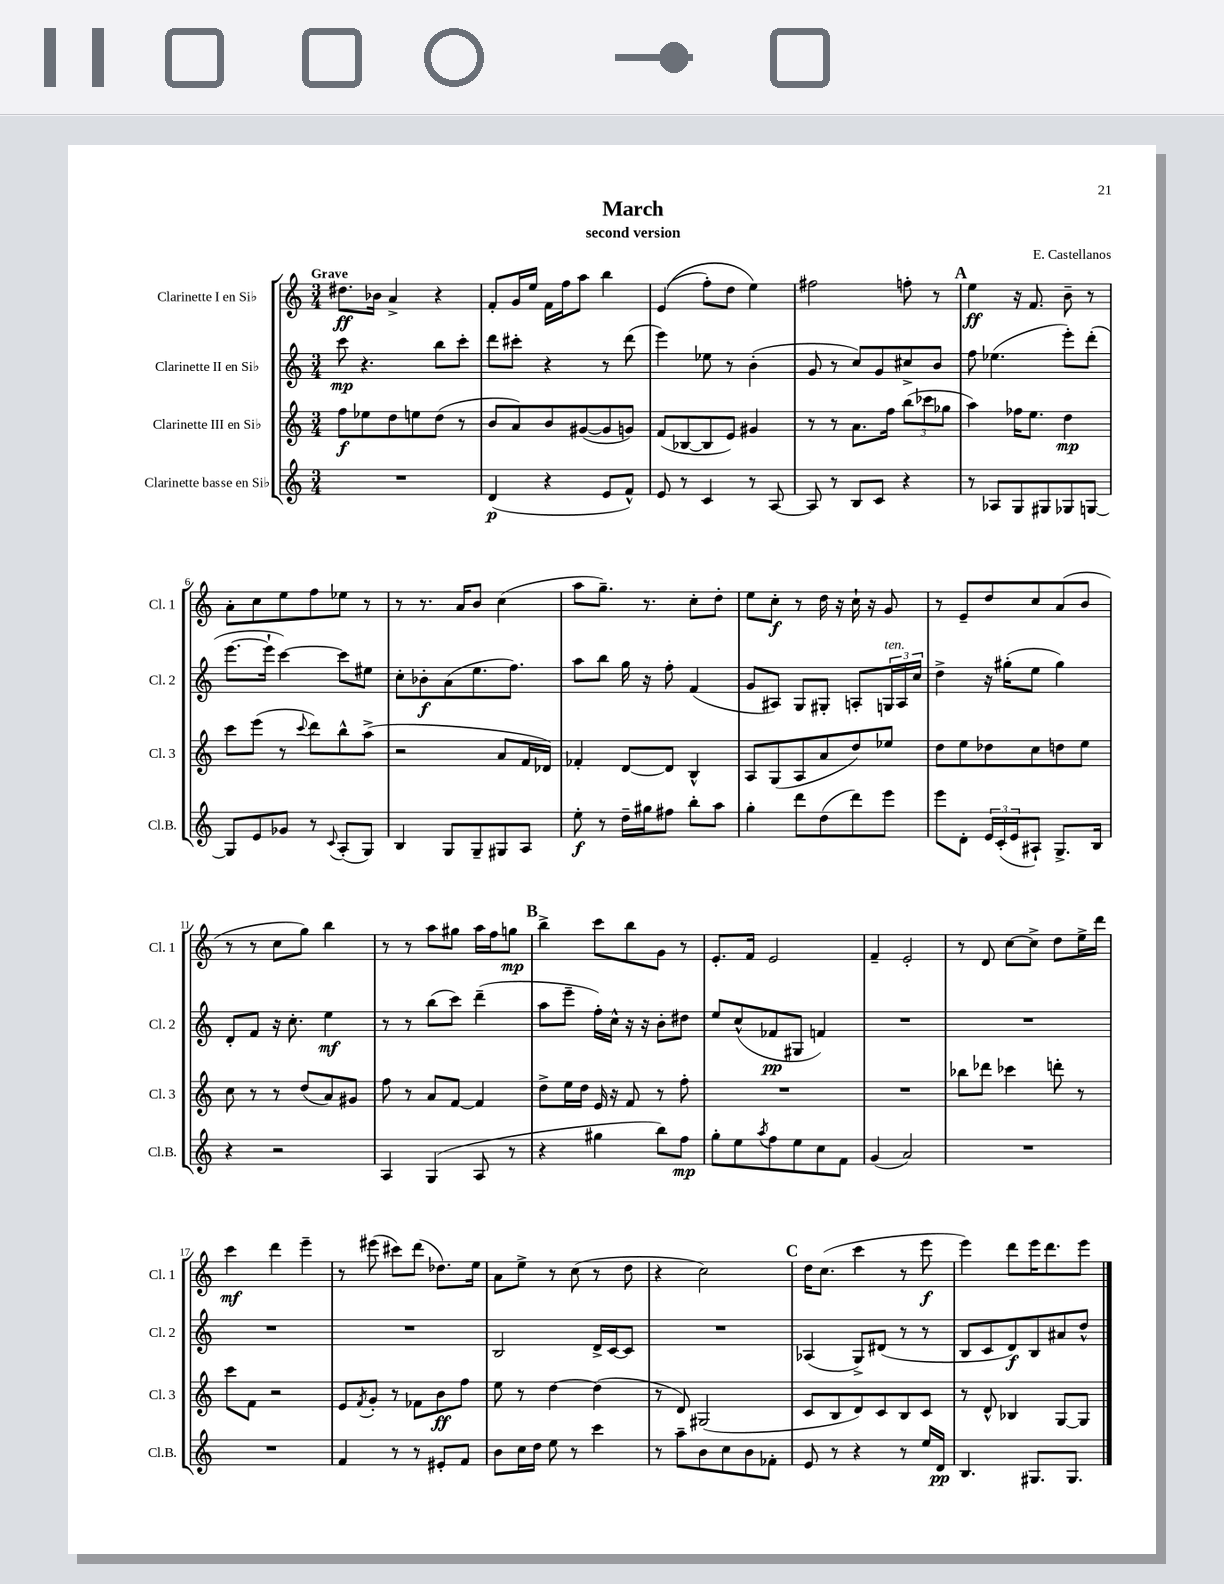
\header { title = "March" composer = "E. Castellanos" subtitle = "second version" }
<<
\new StaffGroup <<
\new Staff = "s0" \with { instrumentName = "Clarinette I en Sib" shortInstrumentName = "Cl. 1" } {
    \clef treble \key c \major \numericTimeSignature \time 3/4 \tempo "Grave"
    dis''8.\ff bes'16 a'4-> r4 |
    f'8-. g'16 e''16 f'16 f''16 a''8 b''4 |
    e'4(\( f''8-.) d''8 e''4\) |
    fis''2 f''8-. r8 |
    \mark \markup { \bold "A" } e''4\ff r16 f'8. b'8-- r8 |
    a'8-. c''8 e''8 f''8 ees''8 r8 |
    r8 r8. a'16 b'8 c''4( |
    a''8 g''8.--) r8. c''8-. d''8-. |
    e''8 c''8-.\f r8 d''16 r16 c''16-! r16 g'8 |
    r8 e'8-- d''8 c''8 a'8( b'8 |
    r8 r8 c''8 g''8) b''4 |
    r8 r8 a''8 gis''8 a''16 f''16 g''8\mp |
    \mark \markup { \bold "B" } b''4-> c'''8 b''8 g'8 r8 |
    e'8.-. f'16 e'2 |
    f'4-- e'2-. |
    r8 d'8 c''8~ c''8-> d''8 e''16-> d'''16 |
    c'''4\mf d'''4 e'''4-- |
    r8 eis'''8( cis'''8) d'''8( des''8.) e''16 |
    a'8 e''8-> r8 c''8( r8 d''8 |
    r4 c''2) |
    \mark \markup { \bold "C" } d''16 c''8.( c'''4 r8 e'''8\f |
    e'''4) d'''8 e'''16 d'''8. e'''8 \bar "|." |
}
\new Staff = "s1" \with { instrumentName = "Clarinette II en Sib" shortInstrumentName = "Cl. 2" } {
    \clef treble \key c \major \numericTimeSignature \time 3/4
    c'''8\mp r4. b''8 c'''8-. |
    d'''8 cis'''8-. r4 r8 d'''8( |
    e'''4) ees''8 r8 b'4-.( |
    g'8 r8 c''8) g'8 cis''8-> b'8 |
    \mark \markup { \bold "A" } f''8 ees''4.( e'''8-.) d'''8-.( |
    e'''8.~ e'''16-! c'''4~) c'''8 eis''8 |
    c''8-. bes'8-.\f a'8( e''8. f''8.) |
    a''8 b''8 g''16 r16 f''8-. f'4( |
    g'8 ais8) g8 gis8-. a8-. \tuplet 3/2 { g16^\markup { \italic "ten." } a16 c''16 } |
    d''4-> r16 gis''16-.( e''8 gis''4) |
    d'8-. f'8 r16 c''8.-. e''4\mf |
    r8 r8 b''8( c'''8) d'''4--( |
    \mark \markup { \bold "B" } a''8 e'''8-- f''16-.) c''16-^ r16 r16 b'8-. dis''8 |
    e''8 c''8-^( fes'8\pp gis8 f'4) |
    R2. |
    R2. |
    R2. |
    R2. |
    b2 d'16-> c'16~ c'8 |
    R2. |
    \mark \markup { \bold "C" } aes4( g8->) dis'8( r8 r8 |
    b8 c'8 d'8\f) b8 ais'8 d''8-^ \bar "|." |
}
\new Staff = "s2" \with { instrumentName = "Clarinette III en Sib" shortInstrumentName = "Cl. 3" } {
    \clef treble \key c \major \numericTimeSignature \time 3/4
    f''8\f ees''8 d''8 e''8 d''8( r8 |
    b'8 a'8) b'8 gis'8~( gis'8 g'8) |
    f'8( bes8~ bes8 e'8) gis'4 |
    r8 r8 a'8. f''16 \tuplet 3/2 { b''8( ces'''8 ges''8 } |
    \mark \markup { \bold "A" } a''4) fes''16 e''8. d''4\mp |
    c'''8 e'''8( r8 \appoggiatura { c'''8 } d'''8) b''8-^ a''8->( |
    r2 a'8 f'16 des'16) |
    fes'4-. d'8~ d'8 b4-^ |
    a8 g8( a8 a'8 d''8) ees''8 |
    d''8 e''8 des''8 c''8 d''8 e''8 |
    c''8 r8 r8 d''8( a'8) gis'8 |
    f''8 r8 a'8 f'8~ f'4 |
    \mark \markup { \bold "B" } d''8-> e''16 d''16 e'16 r16 f'8 r8 f''8-. |
    R2. |
    R2. |
    bes''8 des'''8 ces'''4 d'''8-. r8 |
    c'''8 f'8 r2 |
    e'8 \acciaccatura { f'8 } g'8-. r8 fes'8 b'8\ff f''8 |
    e''8 r8 d''4~ d''4( |
    r8 d'8) gis2( |
    \mark \markup { \bold "C" } c'8 b8 d'8) c'8 b8 c'8 |
    r8 d'8-^ bes4 g8~ g8 \bar "|." |
}
\new Staff = "s3" \with { instrumentName = "Clarinette basse en Sib" shortInstrumentName = "Cl.B." } {
    \clef treble \key c \major \numericTimeSignature \time 3/4
    R2. |
    d'4\p( r4 e'8 f'8-^) |
    e'8 r8 c'4 r8 a8~ |
    a8 r8 b8 c'8 r4 |
    \mark \markup { \bold "A" } r8 aes8 g8 gis8 ges8 g8~ |
    g8 e'8 ges'8 r8 \appoggiatura { c'8 } a8-.( g8) |
    b4 g8 g8-- gis8 a8 |
    e''8-.\f r8 d''16-- gis''16 fis''8 b''8-. a''8 |
    g''4-. d'''8 d''8( d'''8) e'''8 |
    e'''8 d'8-. \tuplet 3/2 { e'16 c'16-.( e'16 } ais8-!) g8.-> b16 |
    r4 r2 |
    a4 g4( a8 r8 |
    \mark \markup { \bold "B" } r4 gis''4 b''8) f''8\mp |
    g''8-. e''8 \acciaccatura { a''8 } f''8 e''8 c''8 f'8 |
    g'4( a'2) |
    R2. |
    R2. |
    f'4 r8 r8 eis'8-. f'8 |
    b'8 c''16 d''16 e''8 r8 c'''4 |
    r8 a''8-- b'8 c''8 b'8 fes'8-. |
    \mark \markup { \bold "C" } e'8 r8 r4 r8 e''16 d'16\pp |
    b4. gis8. gis8. \bar "|." |
}
>>
>>
